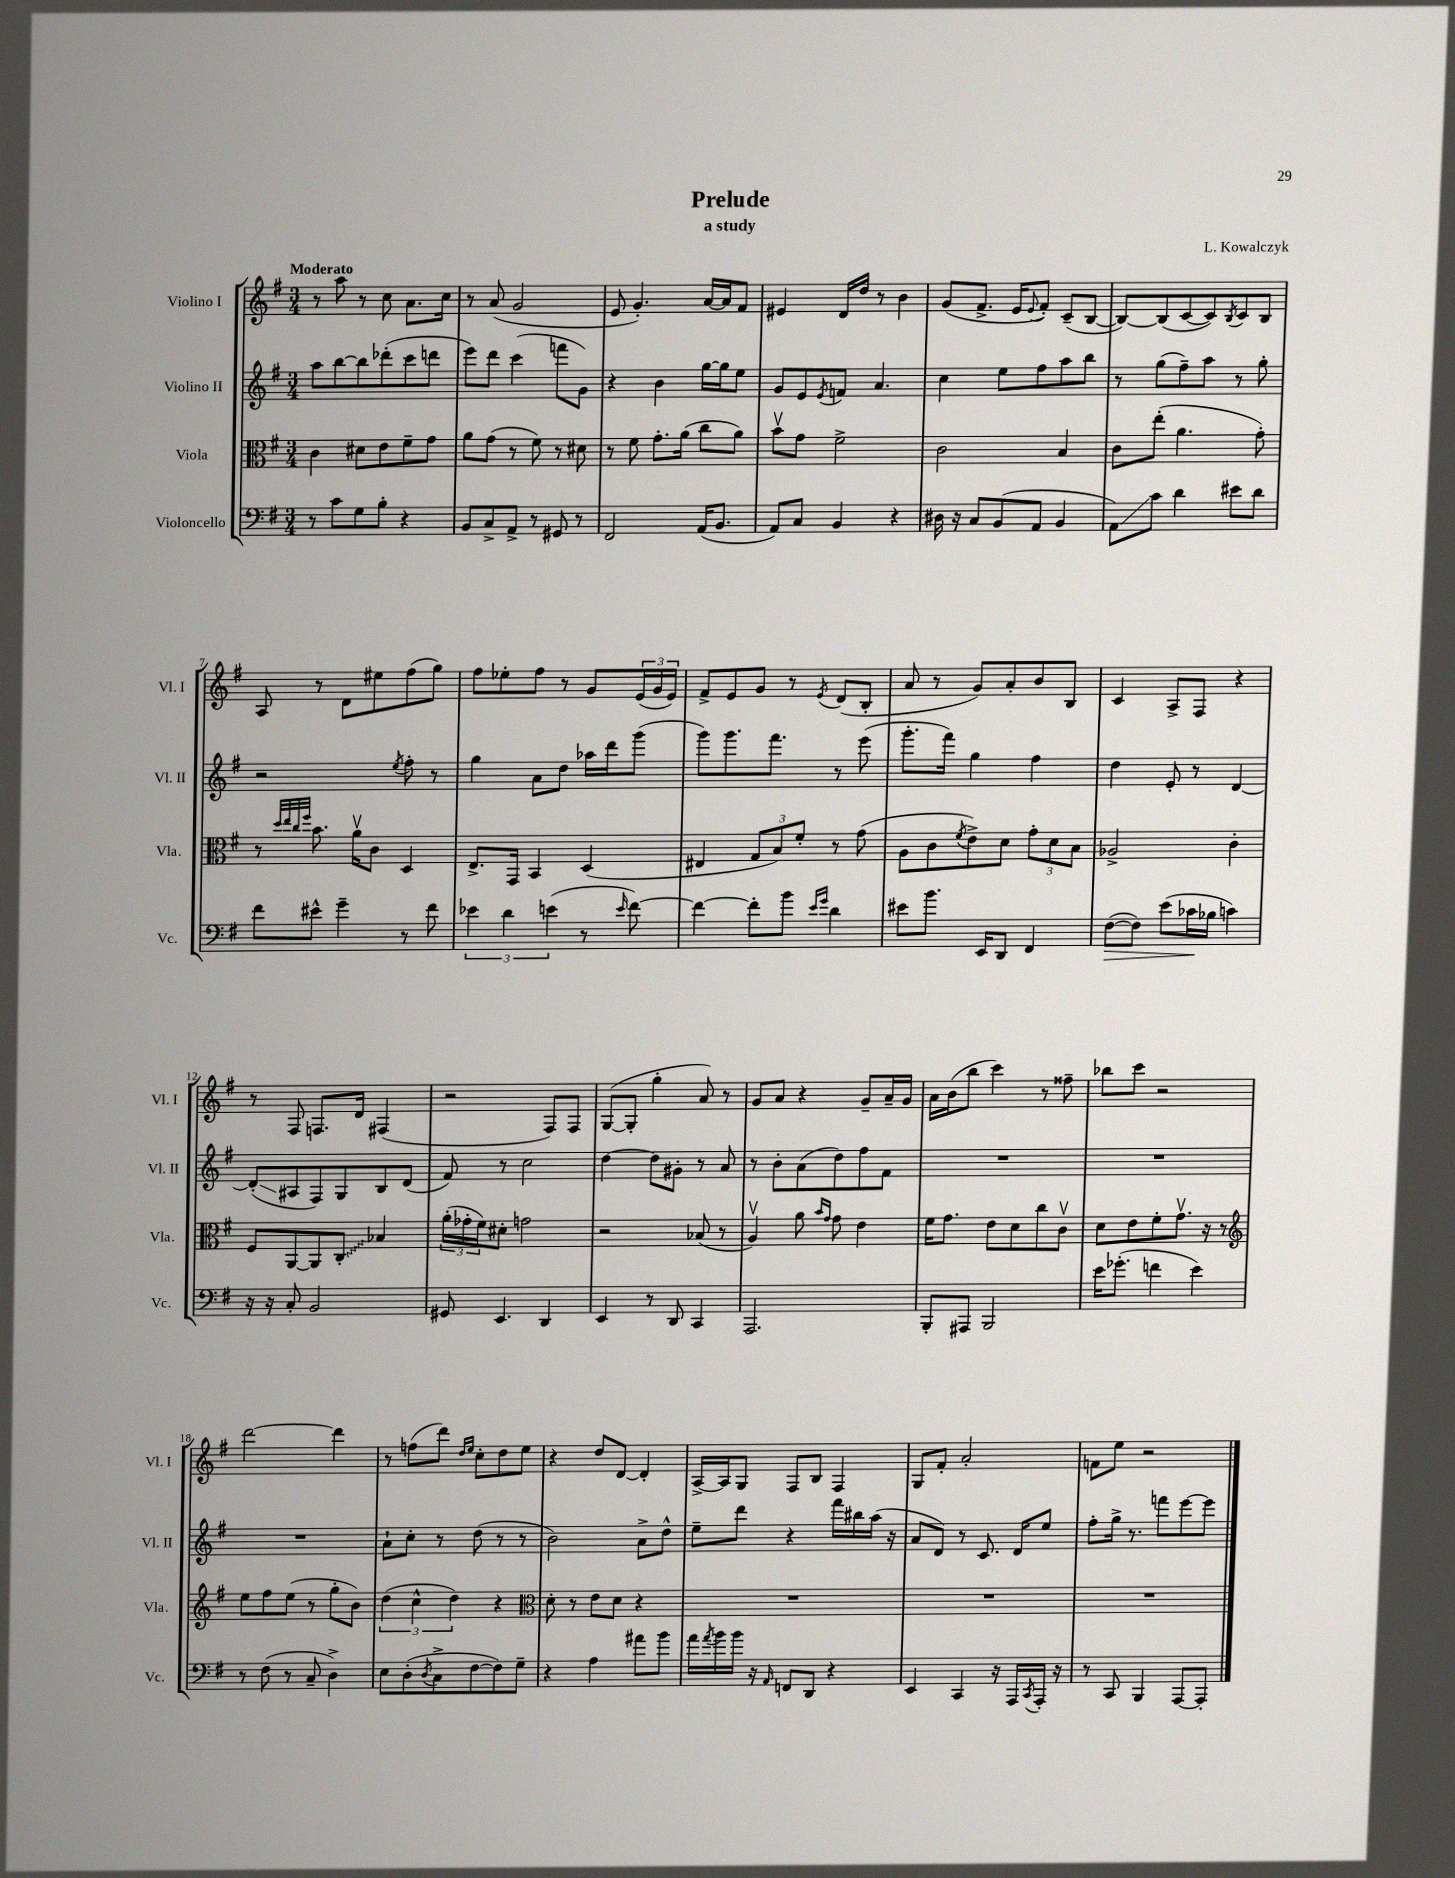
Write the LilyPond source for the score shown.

\header { title = "Prelude" composer = "L. Kowalczyk" subtitle = "a study" }
<<
\new StaffGroup <<
\new Staff = "s0" \with { instrumentName = "Violino I" shortInstrumentName = "Vl. I" } {
    \clef treble \key g \major \numericTimeSignature \time 3/4 \tempo "Moderato"
    r8 a''8 r8 c''8 a'8. c''16 |
    r8 a'8( g'2 |
    e'8 g'4.-.) a'16~ a'16 fis'8 |
    eis'4 d'16 d''16 r8 b'4 |
    g'8( fis'8.-> e'16 \appoggiatura { e'8 } fis'8-.) c'8--( b8~ |
    b8~) b8( c'8~ c'8) \acciaccatura { b8 } c'8 b8 |
    a8 r8 d'8 eis''8 fis''8( g''8) |
    fis''8 ees''8-. fis''8 r8 g'8 \tuplet 3/2 { e'16( g'16 e'16) } |
    fis'8-> e'8 g'8 r8 \acciaccatura { e'8 } d'8( b8-. |
    a'8 r8 g'8) a'8-. b'8 b8 |
    c'4 a8-> fis8 r4 |
    r8 fis8 f8. d'16 fis4( |
    r2 fis8) fis8 |
    g8~( g8-. g''4-. a'8) r8 |
    g'8 a'8 r4 g'8-- a'16-- g'16 |
    a'16 b'16( b''8 c'''4) r8 fisis''8-- |
    bes''8 c'''8 r2 |
    d'''2~ d'''4 |
    r8 f''8( d'''8) \grace { d''16 e''16 } c''8-. d''8 e''8 |
    r4 d''8 d'8~ d'4-. |
    a16~-> a16 g8 fis8 b8 fis4 |
    g8 fis'8-. a'2-. |
    f'8 e''8 r2 \bar "|." |
}
\new Staff = "s1" \with { instrumentName = "Violino II" shortInstrumentName = "Vl. II" } {
    \clef treble \key g \major \numericTimeSignature \time 3/4
    a''8 b''8~ b''8 des'''8-.( c'''8 d'''8 |
    e'''8) d'''8 c'''4( f'''8 g'8) |
    r4 b'4 g''16~ g''16 e''8 |
    g'8 e'8 \acciaccatura { e'8 } f'8 a'4. |
    c''4 e''8 fis''8 a''8 b''8 |
    r8 g''8( fis''8--) a''8 r8 g''8-. |
    r2 \acciaccatura { e''8 } fis''8-. r8 |
    g''4 a'8 d''8 aes''16 d'''16 g'''8( |
    g'''8) g'''8. fis'''8. r8 e'''8( |
    g'''8.-. fis'''16) g''4 fis''4 |
    d''4 e'8-. r8 d'4~ |
    d'8-.\glissando( ais8 fis8) g8 b8 d'8( |
    fis'8) r8 c''2 |
    d''4~ d''8 gis'8-. r8 a'8 |
    r8 b'8-. a'8( d''8) fis''8 fis'8 |
    R2. |
    R2. |
    R2. |
    a'8-! c''8-. r8 d''8( r8 r8 |
    b'2) a'8-> d''8-^ |
    e''8-- d'''8 r4 fis'''16 bis''16 a''16( r16 |
    a'8 d'8) r8 c'8. d'16 e''8 |
    fis''8-. g''16-> r8. f'''8 e'''8~ e'''8 \bar "|." |
}
\new Staff = "s2" \with { instrumentName = "Viola" shortInstrumentName = "Vla." } {
    \clef alto \key g \major \numericTimeSignature \time 3/4
    c'4 dis'8 e'8 fis'8-- g'8 |
    a'8 g'8( r8 fis'8) r8 dis'8 |
    r8 fis'8 g'8.-. a'16( c''8 a'8) |
    b'8\upbow g'8 fis'2-> |
    c'2 b4 |
    c'8 e''8-.( a'4. g'8-.) |
    r8 \grace { d''32 e''32 c''32 fis''32 } b'8. a'16\upbow c'8 d4 |
    e8.-> g,16 b,4 d4( |
    eis4 \tuplet 3/2 { g8 b8) fis'8-. } r8 g'8( |
    a8 c'8 \acciaccatura { fis'8 } e'8->) d'8 \tuplet 3/2 { g'8-. d'8 b8 } |
    aes2-> c'4-. |
    fis8 a,8~ a,8 \once \override Glissando.style = #'zigzag c8-.\glissando bes4 |
    \tuplet 3/2 { a'16-.( ges'16-. fis'16) } dis'8-. g'2 |
    r2 bes8( r8 |
    a4\upbow) a'8 \grace { b'16 g'16 } g'8 e'4 |
    fis'16 g'8. e'8 d'8 c''8 c'8\upbow |
    d'8 e'8 fis'8-. g'8.\upbow r16 r8 |
    \clef treble e''8 fis''8 e''8( r8 g''8-. b'8) |
    \tuplet 3/2 { d''4( c''4-^ d''4) } r4 |
    \clef alto d'8-. r8 e'8 d'8 r4 |
    R2. |
    R2. |
    R2. \bar "|." |
}
\new Staff = "s3" \with { instrumentName = "Violoncello" shortInstrumentName = "Vc." } {
    \clef bass \key g \major \numericTimeSignature \time 3/4
    r8 c'8 g8 b8-. r4 |
    b,8 c8-> a,8-> r8 gis,8 r8 |
    fis,2 a,16( b,8. |
    a,8) c8 b,4 r4 |
    dis16 r16 c8 b,8( a,8 b,4 |
    a,8\glissando) c'8 d'4 eis'8 d'8 |
    fis'8 eis'8-^ g'4-- r8 fis'8 |
    \tuplet 3/2 { ees'4 d'4 e'4( } r8 \grace { e'16 } fis'8~) |
    fis'4~ fis'8-. b'8 \grace { e'16 g'16 } d'4 |
    eis'8 b'8. e,16 d,8 fis,4 |
    fis8~\>( fis8) e'8( ces'16\! bes16 c'4) |
    r16 r16 c8-. b,2 |
    gis,8 e,4. d,4 |
    e,4 r8 d,8 c,4 |
    a,,2. |
    b,,8-. ais,,8 b,,2 |
    e'16 ges'8.-.( f'4 e'4) |
    r8 fis8( r8 c8-- d4->) |
    e8 d8-.( \acciaccatura { d8 } c8-> fis8~ fis8) g8-- |
    r4 a4 ais'8 b'8 |
    a'16 \acciaccatura { a'8 } b'16 b'16 r16 \grace { a,16 } f,8 d,8 r4 |
    e,4 c,4 r16 a,,16 \acciaccatura { c,8 } a,,16-. r16 |
    r8 c,8 b,,4 a,,8~ a,,8-. \bar "|." |
}
>>
>>
